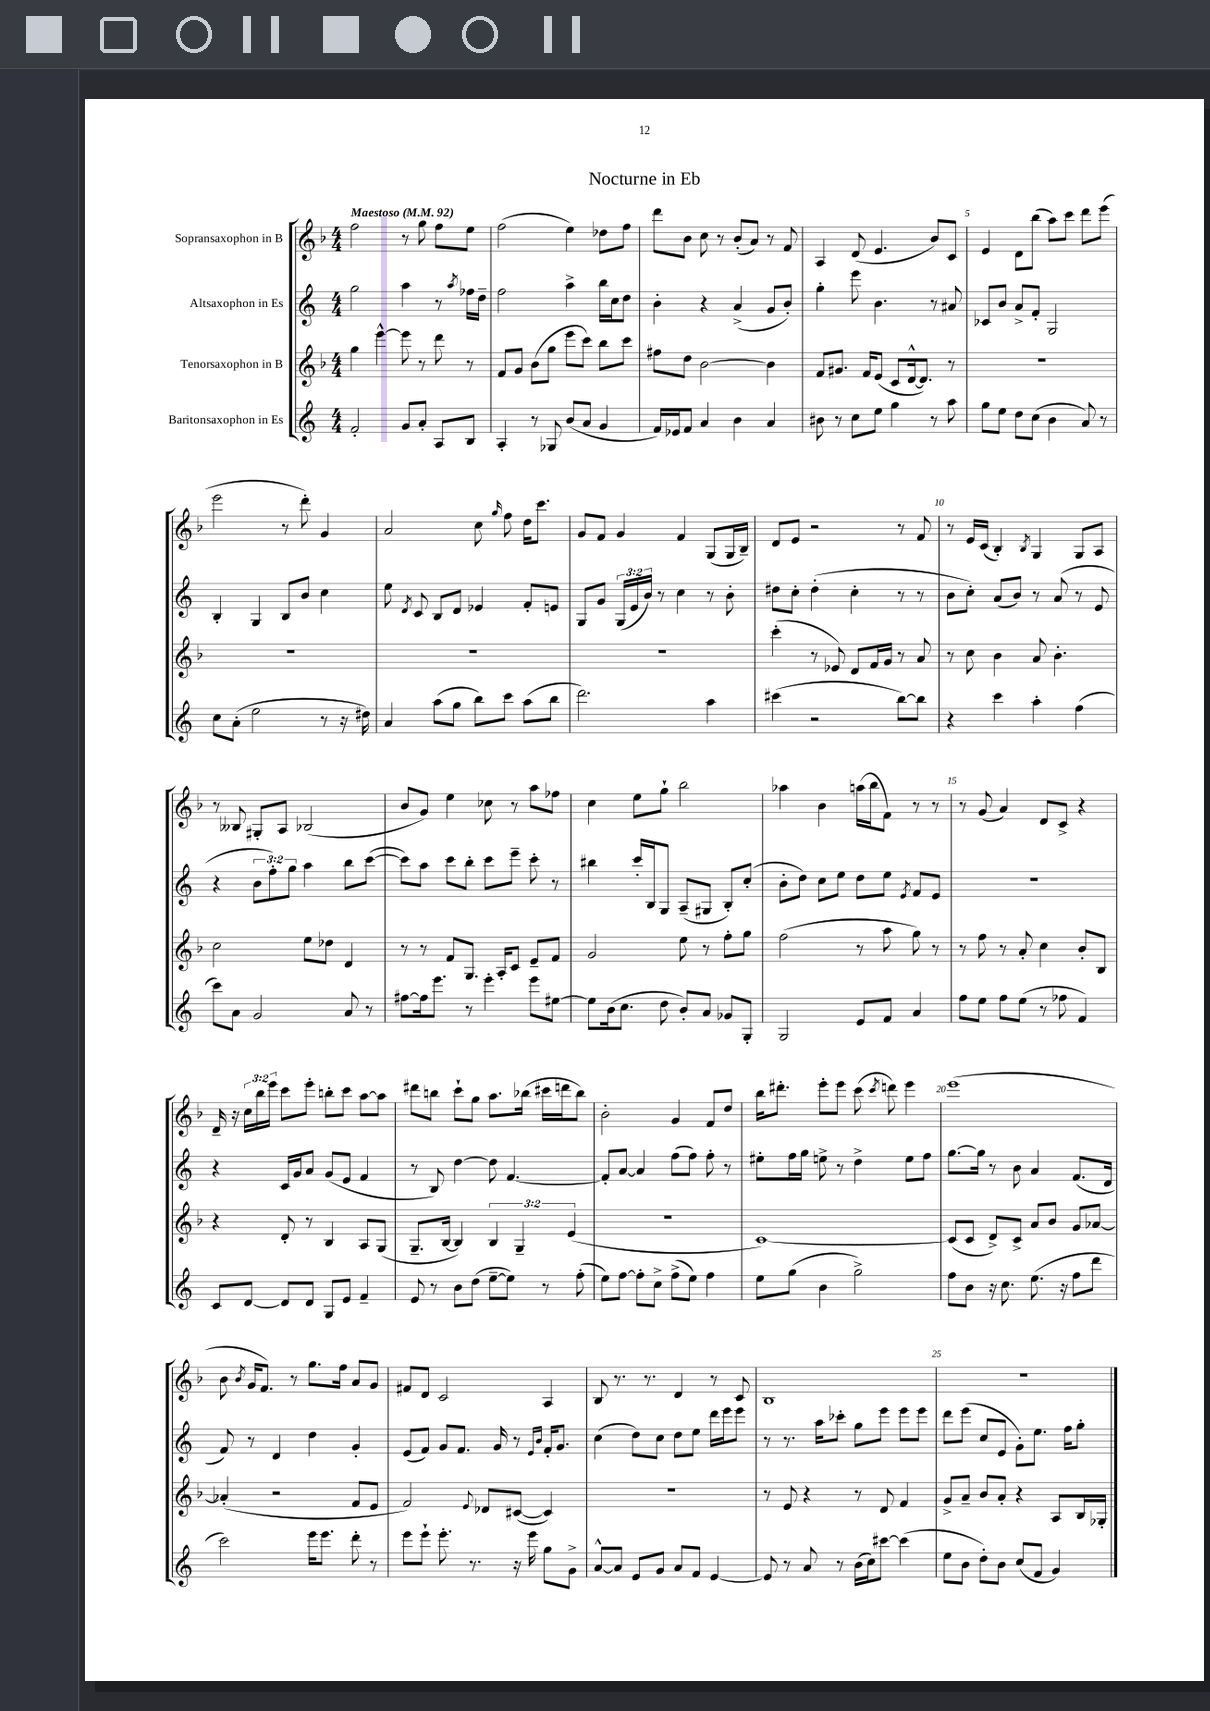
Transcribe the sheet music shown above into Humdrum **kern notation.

**kern	**kern	**kern	**kern
*staff4	*staff3	*staff2	*staff1
*clefG2	*clefG2	*clefG2	*clefG2
*k[]	*k[b-]	*k[]	*k[b-]
*M4/4	*M4/4	*M4/4	*M4/4
*MM92	*MM92	*MM92	*MM92
2f'	4gg	2gg	2ff
.	[4eee^^	.	.
8g	8eee]	4aa	8r
8a'	8r	.	8gg
8A	8ddd	8r	8ff
.	.	8qaa	.
8B	8r	16ff-	8ee
.	.	16dd~	.
=	=	=	=
4A'	8f	2ff	(2ff
.	8g	.	.
8r	(8b-	.	.
8G-	8gg	.	.
(8b	8eee	4aa^	4ee)
8a	8ccc)	.	.
4g	8bb-	16bb	8dd-
.	.	16cc	.
.	8ccc	8dd	8ff
=	=	=	=
16f)	8ff#	4b'	8ddd
16e-	.	.	.
8f	8dd	.	8b-
4a	[2b-	4r	8cc
.	.	.	8r
4b	.	(4a^	(8b-'
.	.	.	8a)
4a	4b-]	8g	8r
.	.	8b')	8f
=	=	=	=
8b#	8f	4gg'	4A
8r	8.g#	.	.
8cc	.	8eee	(8d
.	16f	.	.
8ee	(8e	4.b	4.e
4gg	8c	.	.
.	[16d^^	.	.
.	8.d])	.	.
8r	.	8r	8b-)
8aa	8r	8a#	8c
=	=	=	=
8gg	1r	8c-	4e
8ee	.	8b	.
8dd	.	8a^	8d
(8cc	.	8f'	(8bb-
4b	.	2G	8aa)
.	.	.	8ccc
8a)	.	.	8ddd
8r	.	.	(8eee
=	=	=	=
8cc	1r	4B'	2eee
(8a'	.	.	.
2ee	.	4G	.
.	.	8B	8r
.	.	8b	8ddd')
8r	.	4cc	4g
16r	.	.	.
16dd#)	.	.	.
=	=	=	=
4a	1r	8ee	2a
.	.	8qd	.
.	.	8c	.
(8aa	.	8B	.
8gg	.	8d	.
8bb)	.	4e-	8cc
.	.	.	16qqgg
8ccc	.	.	8ff
(8aa	.	8f'	16dd
.	.	.	8.ccc
8bb	.	8e	.
=	=	=	=
2.ddd)	1r	8G	8g
.	.	8g	8f
.	.	(24G	4g
.	.	24e	.
.	.	24b)	.
.	.	8r	.
.	.	4cc	4f
4aa	.	8r	(8G
.	.	8b'	16G
.	.	.	16B-~)
=	=	=	=
(4ccc#	(4ccc'	8dd#	8d
.	.	8cc'	8e
2r	8r	(4dd#'	2r
.	8e-)	.	.
.	8d	4cc'	.
.	16f	.	.
.	16g	.	.
[8bb)	8r	8r	8r
8bb]	8a	8r	8f
=	=	=	=
4r	8r	8b	8r
.	8cc	8cc')	16e
.	.	.	(16c
4ccc	4b-	(8a	4B-')
.	.	8b)	.
.	.	.	8qB-
4aa'	8a	8r	4G
.	4.b-'	(8a	.
(4ff	.	8r	8G
.	.	8e	8A
=	=	=	=
8ccc)	2cc	4r	8r
8a	.	.	8B--
2g	.	12b	8G#'
.	.	12ff')	.
.	.	.	8A
.	.	12gg	.
.	8ee	4aa	(2B-
.	8dd-	.	.
8a	4d	8bb	.
8r	.	([8ccc	.
=	=	=	=
[8ff#	8r	8ccc])	8b-
16ff#]	8r	8aa	8g)
8.eee	.	.	.
.	8f	8ccc	4ee
8r	8.G	8bb'	.
4eee'	.	8ccc	8cc-
.	16A'	.	.
.	8c	8eee~	8r
8eee	8e~	8ccc'	8aa
[8ee#	8f	8r	8ff-
=	=	=	=
8ee#]	2g	4bb#	4cc
(16b	.	.	.
8.cc	.	.	.
.	.	16ccc'	8ee
.	.	16B	.
8dd	.	8G	8gg`
8b')	8ee	(8A~	2bb-
8a	8r	8G#	.
8g-	8ff'	8B')	.
8G'	8gg	(8cc'	.
=	=	=	=
2G	(2ff	8b'	4aa-
.	.	8dd)	.
.	.	8cc	4b-
.	.	8ee	.
8e	8r	8dd	(16aa
.	.	.	16bb-
8f	8aa	8ee	8f)
.	.	8qe	.
4a	8gg)	8f	8r
.	8r	8e	8r
=	=	=	=
8ff	8r	1r	8r
8ee	8ff	.	(8g
8ff	8r	.	4a)
(8ee	8a'	.	.
8r	4cc	.	8d
8ff-	.	.	8c^
4f)	8b-'	.	4r
.	8B-	.	.
=	=	=	=
8c	4r	4r	16d~
.	.	.	16r
[8d	.	.	24cc
.	.	.	24bb-
.	.	.	24eee
8d]	8d'	16c	8ccc
.	.	16g	.
8d	8r	8a	8eee'
8G	4B-	(8g	8bb'
8e	.	8e	8ccc
4f~	8A	4f	[8aa
.	(8G	.	8aa]
=	=	=	=
8e	8.G~	8r	8ddd#
8r	.	8B)	8bb
.	[16B-	.	.
8b	4B-])	[4dd	8ccc`
(8dd	.	.	8gg
[8ee~	6B-	8dd]	8.aa
8ee])	.	[4.f	.
.	6G~	.	.
.	.	.	(16bb-
8r	.	.	16ccc#
.	.	.	16ddd
.	(6e	.	.
(8ff'	.	.	8bb-)
=	=	=	=
8ee)	1r	8f']	2b-'
[8ff	.	[8a	.
8ff']	.	4a]	.
8cc^	.	.	.
(8ff^	.	(8ff	4g
8ee)	.	8ff)	.
4ff	.	8ff'	8f
.	.	8r	8dd
=	=	=	=
8ee	[1c)	8ee#'	16bb-
.	.	.	8.ddd#'
(8gg	.	16ff	.
.	.	16gg	.
4b	.	8ee^	8eee'
.	.	8r	8eee
2gg^)	.	4dd^	(8ccc
.	.	.	8qccc
.	.	.	8ddd)
.	.	8ee	4eee
.	.	8ff	.
=	=	=	=
8ff	(8c]	[8.gg	(1eee
8b	8c	.	.
.	.	16gg]	.
16r	8d^)	8r	.
8.cc	.	.	.
.	8c^	8b	.
(8.ee	8a	4a	.
.	8b-	.	.
16r	.	.	.
8ff	8g	(8.f	.
8ddd	[8a-	.	.
.	.	16d	.
=	=	=	=
2ccc)	(4a-']	8f)	8b-
.	.	.	8qb-
.	.	8r	16g
.	.	.	8.f)
.	2r	4d	.
.	.	.	8r
16eee	.	4dd	8.gg
8.eee	.	.	.
.	.	.	16ff
8ddd'	8f	4g'	8a
8r	8e	.	8g
=	=	=	=
8eee	2f)	(8e	8f#
8eee`	.	8f)	8d
8.eee'	.	8g	2c
.	.	8.f	.
8.r	.	.	.
.	8qqe	.	.
.	8d-	.	.
.	.	16g	.
16r	([8c#	8r	.
16eee	.	.	.
.	.	16qqe	.
.	.	16qqb	.
8gg	4c#])	16f'	4A
.	.	8.g	.
8g^	.	.	.
=	=	=	=
[8a^^	1r	(4cc	8B-
8a]	.	.	8.r
8e	.	8dd)	.
.	.	.	8.r
8g	.	8cc	.
8a	.	8dd	4d
8f	.	8ee	.
[4e	.	16ddd	8r
.	.	16eee	.
.	.	8eee	8c
=	=	=	=
8e]	8r	8r	1B-
8r	8e	8.r	.
8a	4r	.	.
.	.	16aa	.
8r	.	8ccc-'	.
(16b	8r	8gg	.
16cc)	.	.	.
[8ccc#	8d	8eee	.
(4ccc#]	4f	8eee	.
.	.	8eee	.
=	=	=	=
8ee	8g^	8ddd	1r
8b	8a~	(8eee	.
8dd')	8b-	8cc	.
8b	8a'	8e	.
(8cc	4r	8g')	.
8f	.	8.ee	.
4g)	8A	.	.
.	.	16ff	.
.	16B-	8gg'	.
.	16G-'	.	.
==	==	==	==
*-	*-	*-	*-
